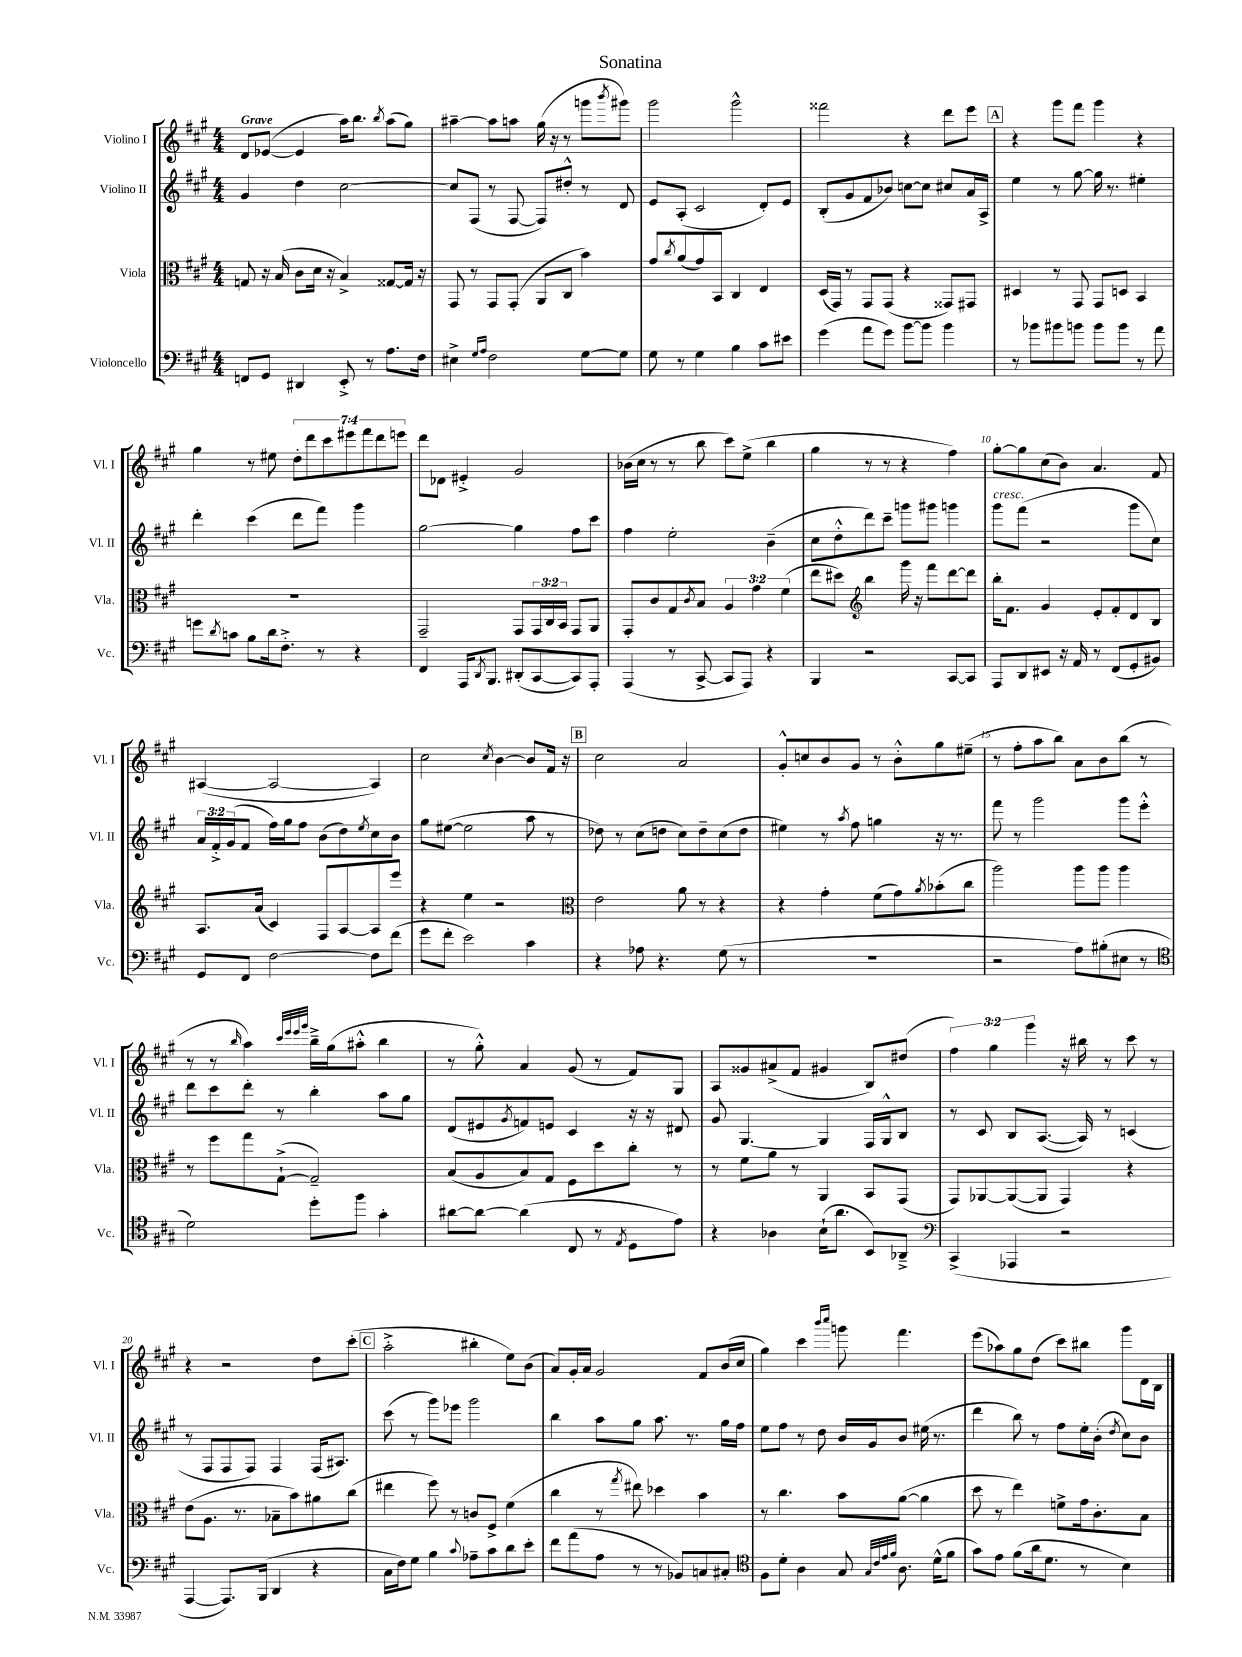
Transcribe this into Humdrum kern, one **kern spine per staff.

**kern	**kern	**kern	**kern
*staff4	*staff3	*staff2	*staff1
*clefF4	*clefC3	*clefG2	*clefG2
*k[f#c#g#]	*k[f#c#g#]	*k[f#c#g#]	*k[f#c#g#]
*M4/4	*M4/4	*M4/4	*M4/4
8FF	8G	4g#	8d
8GG#	16r	.	([8e-
.	(16B	.	.
4DD#	8c#	4dd	4e-]
.	16d	.	.
.	16r	.	.
8EE'^	4B^)	[2cc#	16aa)
.	.	.	8.bb
8r	.	.	.
.	.	.	8qbb
8.A	[8G##	.	(8aa
.	16G##]	.	8gg#)
16F#	16r	.	.
=	=	=	=
4E#^	8GG#	8cc#]	[4aa#~
.	8r	(8F#	.
16qqG#	.	.	.
16qqA	.	.	.
2F#	8GG#	8r	8aa#]
.	(8GG#'	[8F#	8aa
.	8AA	8F#])	(16gg#
.	.	.	16r
.	8C#	8dd#'^^	8r
[8G#	4b)	8r	8ggg
.	.	.	8qbbb
8G#]	.	8d	8ggg#)
=	=	=	=
8G#	8g#	8e	2ggg#
.	8qcc#	.	.
8r	(8a	(8A'	.
4G#	8g#)	2c#	.
.	8BB	.	.
4B	4C#	.	2ggg#^^
8c#	4E	8d')	.
8e#	.	8e	.
=	=	=	=
(4g#	(16D	(8B'	2fff##
.	16GG#)	.	.
.	8r	8g#	.
8a	8GG#	8f#	.
8g#)	(8GG#	8b-)	.
[8b	4r	[8cc	4r
8b]	.	8cc]	.
4b	8GG##)	8cc#	8ddd
.	8GG#	16a	8eee
.	.	16A^	.
=	=	=	=
8r	4D#	4ee	4r
8b-	.	.	.
8b#	8r	8r	8ggg#
8b	8GG#	[8gg#	8fff#
8b	8GG#	16gg#]	4ggg#
.	.	8.r	.
8b	8D	.	.
8r	4BB	4ee#'	4r
8a	.	.	.
=	=	=	=
8g	1r	4ddd'	4gg#
8qd	.	.	.
8c	.	.	.
8B	.	(4ccc#	8r
16d	.	.	8ee#
8.F#'^	.	.	.
.	.	8ddd	14dd'
.	.	.	14ddd
8r	.	8fff#)	.
.	.	.	14ccc#
.	.	.	14eee#
4r	.	4ggg#	.
.	.	.	14fff#
.	.	.	14ddd
.	.	.	14eee
=	=	=	=
4FF#	2GG#~	[2gg#	8ddd
.	.	.	8d-
16AAA	.	.	4e#'^
8qDD	.	.	.
8.BBB	.	.	.
(8DD#'	8GG#	4gg#]	2g#
[8CC#	24GG#	.	.
.	24C#	.	.
.	24BB	.	.
8CC#])	8GG#	8ff#	.
8AAA'	8AA	8ccc#	.
=	=	=	=
(4AAA	8GG#'	4ff#	(16b-
.	.	.	16cc#
.	8c#	.	8r
8r	8G#	2ee'	8r
.	8qc#	.	.
[8CC#^	8B	.	8bb
8CC#]	6A	.	8ccc#)
8AAA)	.	.	(8ee^
.	6g#	.	.
4r	.	(4b~	4bb
.	(6f#	.	.
=	=	=	=
4BBB	8ee	8cc#	4gg#
.	8dd#)	8dd'^^	.
*	*clefG2	*	*
2r	4bb	8ddd)	8r
.	.	8ccc#~	8r
.	16ggg#	8ggg	4r
.	16r	.	.
.	8fff#	8ggg#	.
[8CC#	[8ddd	4ggg	4ff#)
8CC#]	8ddd]	.	.
=	=	=	=
8AAA	16bb'	8ggg#	[8gg#'
.	8.f#	.	.
8DD	.	(8fff#	8gg#]
8EE#	4g#	2r	(8cc#
16r	.	.	8b)
16AA	.	.	.
8r	8e'	.	4.a
(8FF#	8f#'	.	.
8GG#'	8d	8ggg#	.
8BB#)	8B	8cc#)	8f#
=	=	=	=
8GG#	8.A	24a	([4A#
.	.	24f#'^	.
.	.	(24g#	.
8FF#	.	8f#	.
.	(16a	.	.
[2F#	4c#)	16ff#)	2A#_
.	.	16gg#	.
.	.	8ff#	.
.	8F#	(8b	.
.	[8A	8dd)	.
.	.	8qee	.
8F#]	8A]	8cc#	4A#])
(8f#	8eee	8b	.
=	=	=	=
8g#	4r	8gg#	2cc#
8f#'	.	([8ee#	.
2e)	4ee	2ee#]	.
.	.	.	8qcc#
.	2r	.	[4b
4c#	.	8aa	8b]
.	.	8r	16f#
.	.	.	16r
=	=	=	=
*	*clefC3	*	*
4r	2e	8dd-)	2cc#
.	.	8r	.
8A-	.	(8cc#	.
4.r	.	8dd	.
.	8a	8cc#)	2a
.	8r	8dd~	.
(8G#	4r	(8cc#	.
8r	.	8dd	.
=	=	=	=
1r	4r	4ee#)	8g#'^^
.	.	.	8cc
.	4g#'	8r	8b
.	.	8qaa	.
.	.	8ff#	8g#
.	(8f#	4gg	8r
.	8g#)	.	8b'^^
.	8qa	.	.
.	(8b-'	16r	8gg#
.	.	8.r	.
.	8cc#	.	(8ee#~
=	=	=	=
2r	2aa)	8fff#	8r
.	.	8r	8ff#'
.	.	2ggg#	8aa
.	.	.	8bb)
8A)	8aa	.	8a
(8B#'	8aa	.	8b
8E#	4aa	8ggg#	(8bb
8r	.	8eee'^^	8r
=	=	=	=
*clefC4	*	*	*
2d)	8r	8ddd	8r
.	8ff#	8ccc#	8r
.	.	.	16qqbb
.	8gg#	8ddd'	4aa)
.	([8G#`^	8r	.
.	.	.	32qqccc#
.	.	.	32qqeee
.	.	.	32qqeee
.	.	.	32qqggg#
8dd'	2G#~])	4bb'	16bb~^
.	.	.	(16gg#
8ff#	.	.	8aa#'^^
4g#'	.	8aa	4bb
.	.	8gg#	.
=	=	=	=
[8a#	(8B	(8d	8r
8a#_	8A	8e#	8gg#'^^)
.	.	8qg#	.
(4a#]	8B)	8f)	4a
.	8G#	8e	.
8C#	8F#	4c#	(8g#
8r	8dd	.	8r
8qE	.	.	.
8D	8cc#'	16r	8f#)
.	.	16r	.
8e)	8r	8d#	8G#
=	=	=	=
4r	8r	8g#	8A
.	8f#	[4.G#	8g##
4A-	8a	.	(8a#^
.	8r	.	8f#
(16B`	4AA	4G#]	4g#
8.a	.	.	.
8BB)	8BB	16F#	8B)
.	.	16G#^^	.
8AA-~^	(8GG#	8B	(8dd#
=	=	=	=
*clefF4	*	*	*
(4CC#^	8GG#)	8r	6ff#)
.	[8AA-	8c#	.
.	.	.	6gg#
4AAA-	(8AA-_	8B	.
.	.	.	6ggg#
.	8AA-]	([8.A	.
2r	4GG#)	.	16r
.	.	16A])	16bb#
.	.	8r	8r
.	4r	(4c	8ccc#
.	.	.	8r
=	=	=	=
[4AAA	(8e	8r	4r
.	8.A	8F#	.
8.AAA])	.	8F#	2r
.	8.r	.	.
.	.	8F#)	.
(16BBB	.	.	.
4DD	8B-~	4F#	.
.	8b)	.	.
4r	8a#	(16F#	8dd
.	.	8.A#)	.
.	(8cc#	.	(8ccc#'
=	=	=	=
16C#	4ee#	(8ccc#	2aa'^
16F#)	.	.	.
8G#	.	8r	.
4B	8ff#)	8ggg#)	.
.	8r	8eee-	.
8qqc#	.	.	.
8A-~	8c	2ggg#	4bb#'
8c#	8F#^	.	.
8d	(4f#	.	8ee)
8e'	.	.	(8b
=	=	=	=
8f#	4cc#	4bb	8a)
(8a	.	.	16g#'
.	.	.	16a
8A	8r	8aa	2g#
.	8qgg#	.	.
8r	8ee#)	8gg#	.
8r	4dd-	8.aa	.
8BB-)	.	.	.
.	.	8.r	.
8C	4b	.	8f#
8C#'	.	16gg#	(16b
.	.	16ff#	16cc#
=	=	=	=
*clefC4	*	*	*
8F#	8r	8ee	4gg#)
8d'	4.cc#	8ff#	.
4A	.	8r	4ccc#
.	.	8dd	.
.	.	.	16qqbbb
.	.	.	16qqcccc#
8G#	8b	16b	8ggg
.	.	16g#	.
32qqG#	.	.	.
32qqc#	.	.	.
32qqe	.	.	.
32qqf#	.	.	.
8.A	([8a	8b	4.fff#
.	4a]	(16ee#	.
(16d^^	.	8.r	.
8f#	.	.	.
=	=	=	=
8g#)	8dd	4ddd	(8eee
8e	8r	.	8aa-)
(8f#	4ee)	8bb)	8gg#
16a	.	8r	(8dd
8.d	.	.	.
.	8f^	8ff#	8ccc#)
8r	16g#	16ee'	8bb#
.	8.c#'	(16b'	.
.	.	8qdd	.
4B)	.	8cc#)	8ggg#
.	8B	8b	16d
.	.	.	16B
==	==	==	==
*-	*-	*-	*-
